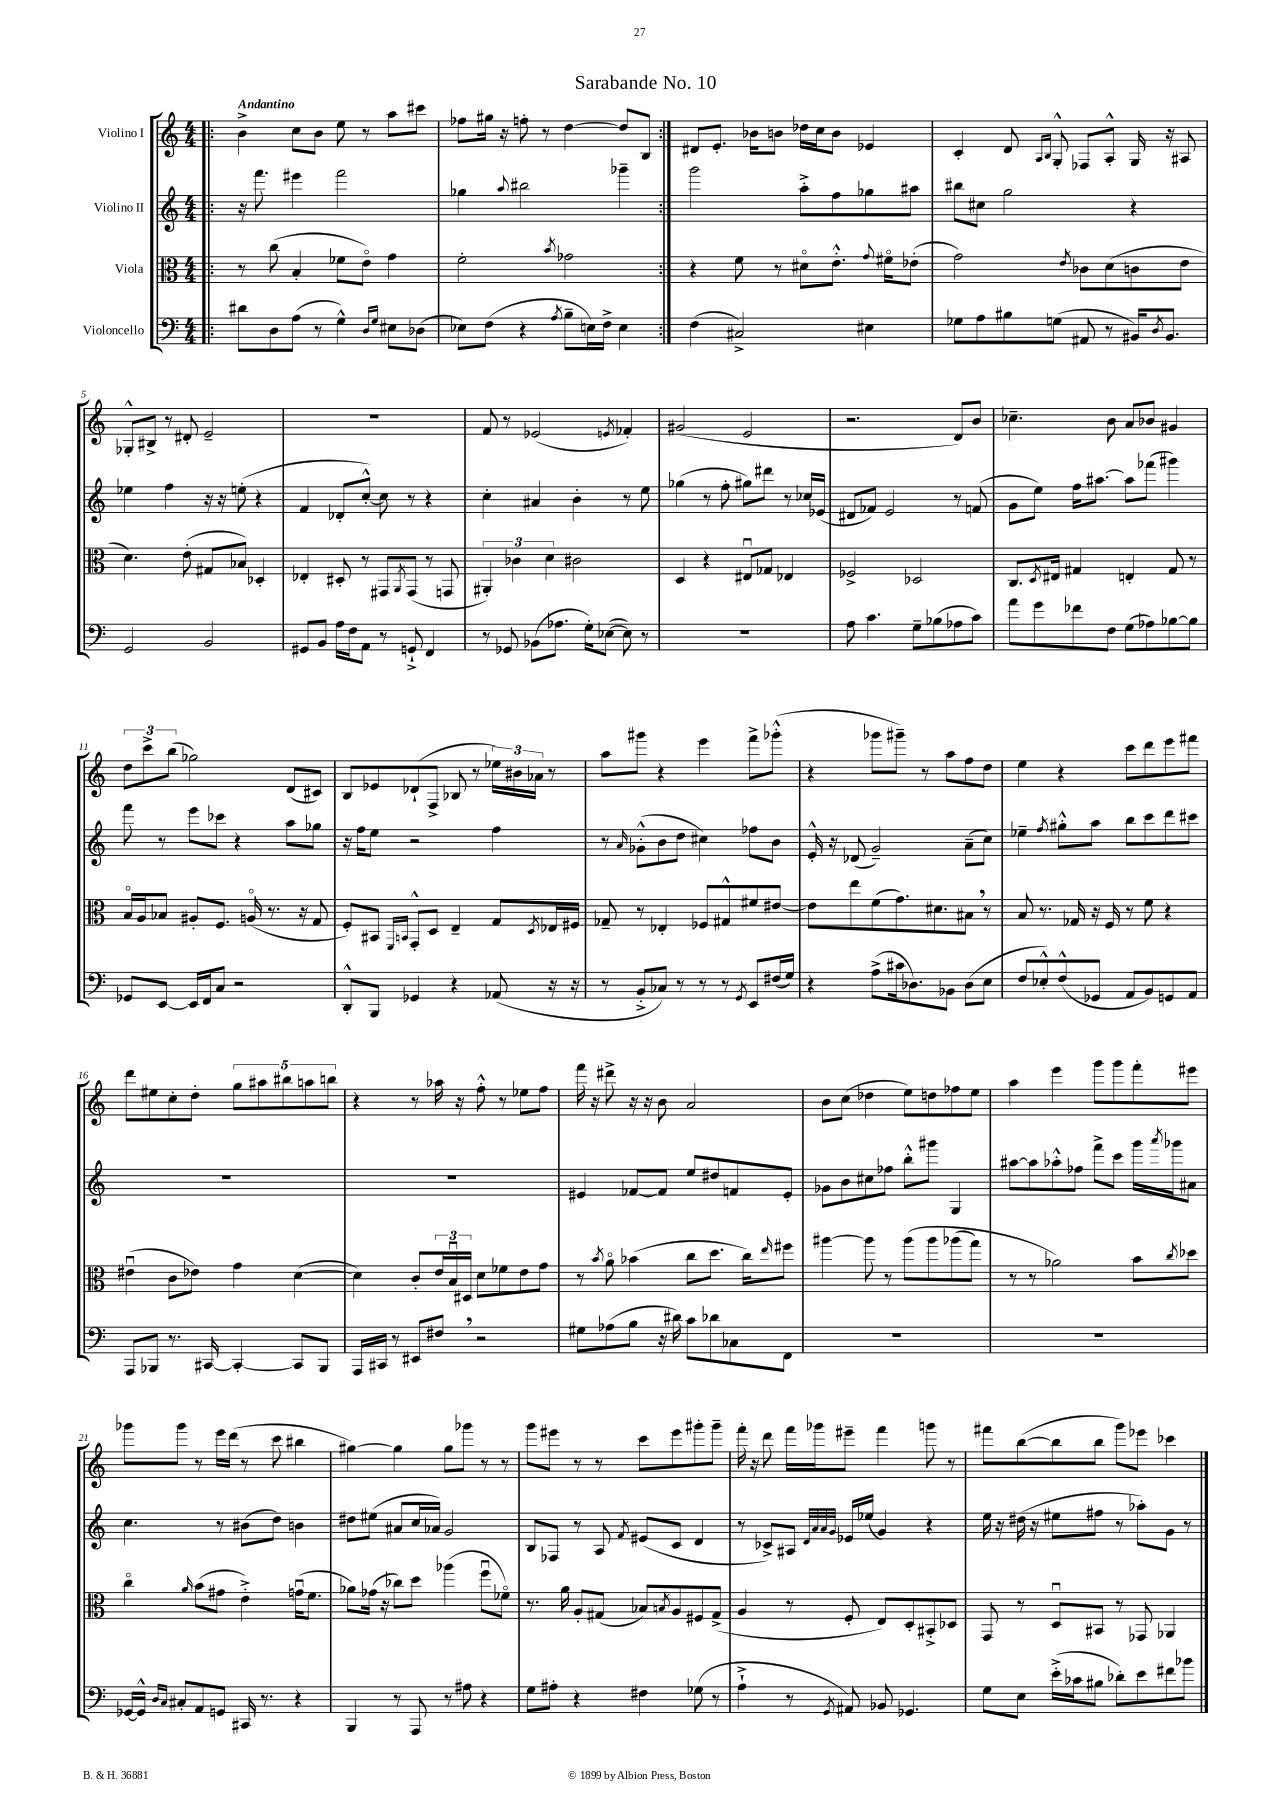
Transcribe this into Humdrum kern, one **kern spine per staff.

**kern	**kern	**kern	**kern
*part4	*part3	*part2	*part1
*staff4	*staff3	*staff2	*staff1
*I"Violoncello	*I"Viola	*I"Violino II	*I"Violino I
*clefF4	*clefC3	*clefG2	*clefG2
*k[]	*k[]	*k[]	*k[]
*M4/4	*M4/4	*M4/4	*M4/4
=1!|:	=1!|:	=1!|:	=1!|:
!	!	!	!LO:TX:a:B:t=Andantino
8d#X\L	8r	16r	4b^\
.	.	8.fff\	.
8D\	(8cc\	.	.
(8A\J	4B'/	4eee#X\	8cc\L
8r	.	.	8b\J
4G^^\)	8f-X\L	2fff\	8ee\
.	8e\J)	.	8r
16qqD/LL	.	.	.
16qqG/JJ	.	.	.
8E#X\L	4g\	.	8aa\L
(8D-X\J	.	.	8ccc#X\J
=2	=2	=2	=2
8E-X\L)	2f'\	4gg-X\	8ff-X\L
(8F\J	.	.	16gg#X\Jk
.	.	.	16r
.	.	8qqaa/	.
4r	.	2bb#X\	8ffn'\
.	.	.	8r
8qA/	8qb/	.	.
8B~\L	2g-X\	.	[4dd\
16En\L)	.	.	.
16F^\JJ	.	.	.
4E\	.	4ggg-X~\	8dd/L]
.	.	.	8B/J
=3:|!	=3:|!	=3:|!	=3:|!
(4F\	4r	2ggg\	8d#X/L
.	.	.	8.e'/J
2C#X^/)	8f\	.	.
.	.	.	16b-X\KL
.	8r	.	8bn\J
.	8d#X\L	8aa'^\L	16dd-X\LL
.	.	.	16cc\J
.	8.e'^^\J	8ff\	8b\J
4E#X\	.	8gg-X\	4e-X/
.	8qqg/	.	.
.	16f#X\KL	.	.
.	(8e-X'\J	8aa#X\J	.
=4	=4	=4	=4
8G-X\L	2g\)	8bb#X\L	4c'/
8A\	.	8cc#X\J	.
8B#X\	.	2gg\	8d/
.	.	.	16qqA/LL
.	.	.	16qqB/JJ
(8Gn\J	.	.	8G'^^/
.	8qe/	.	.
8AA#X/	8c-X\L	.	8F-X/L
8r	(8d\	.	8A'^^/J
16BB#X/KL)	8cn\	4r	16G/
8qD/	.	.	.
8.BB#/J	.	.	16r
.	8e\J	.	8A#X/
!!LO:LB:g=z
=5	=5	=5	=5
2GG/	4.d\)	4ee-X\	8G-X'^^/L
.	.	.	8B#X^/J
.	.	4ff\	8r
.	(8e'\	.	8d#X'/
2BB/	8G#X/L	16r	2e~/
.	.	16r	.
.	8B-X/J)	(8een'\	.
.	4D-X'/	4r	.
=6	=6	=6	=6
8GG#X/L	4E-X'/	4f/	1r
8BB/J	.	.	.
16A\LL	8D#X'/	8d-X'/L	.
16F\J	.	.	.
8AA\J	8r	[8cc'^^/J)	.
8r	8GG#X/L	8cc\]	.
.	8qAA/	.	.
8GGn`^/	(8GG#/J	8r	.
4FF/	8r	4r	.
.	8GGn/	.	.
=7	=7	=7	=7
8r	6AA#X'/)	4cc'\	8f/
8GG-X/	.	.	8r
.	6c-X\	.	.
(8BB-X\L	.	4a#X/	(2e-X/
.	6d\	.	.
8.A-X\J	.	.	.
.	2c#X\	4b'\	.
16G'\KL)	.	.	.
([8E-X\J	.	.	.
.	.	.	8qen/
8E-\])	.	8r	4f-X'/)
8r	.	8ee\	.
=8	=8	=8	=8
1r	4D/	(4gg-X\	(2g#X/
.	4r	8r	.
.	.	8ff'\	.
.	8E#Xu/L	8gg#X\L)	2e/
.	8G-X/J	8ddd#X\J	.
.	4E-X/	8r	.
.	.	16cc-X/LL	.
.	.	(16e-X/JJ	.
=9	=9	=9	=9
8A\	2F-X^/	8d#X/L	2.r
4.c\	.	8f-X/J)	.
.	.	2e/	.
8G~\L	2D-X/	.	.
(8B-X\	.	.	.
8A-X\	.	8r	8d/L)
8c\J)	.	(8fn/	8b/J
=10	=10	=10	=10
8a\L	8.C/L	8g\L	4.cc-X~\
8g\	.	8ee\J)	.
.	8qD/	.	.
.	16E#X/Jk	.	.
8f-X\	4G#X/	16ff\KL	.
.	.	[8.aa#X\J	.
8F\J	.	.	8b\
(8G\L	4En'/	8aa#\L]	8a/L
8A-X\)	.	(8fff-X\J	8b-X/J
[8B-X\	8G#/	4ggg#X\)	4g#X/
8B-\J]	8r	.	.
!!LO:LB:g=z
=11	=11	=11	=11
8GG-X/L	16B/LL	8fff\	12dd\L
.	16A/J	.	.
.	.	.	12ccc^\
[8EE/J	8B-X/J	8r	.
.	.	.	(12bb\J
16EE/LL]	8A#X'/L	8eee\L	2gg-X\)
16FF/J	.	.	.
8C/J	8.F/J	8ccc-X\J	.
2r	.	4r	.
.	(16An/	.	.
.	8.r	.	.
.	.	8aa\L	(8d/L
.	16r	.	.
.	8G/	8gg-X\J	8c#X/J)
=12	=12	=12	=12
8DD'^^/L	8F'/L)	16r	8B/L
.	.	16ff\KL	.
8BBB/J	8BB#X/J	8ee\J	8e-X/
.	16qqFF/LL	.	.
.	16qqBBn/JJ	.	.
4GG-X/	8GG'^^/L	2r	(8d-X`/
.	8D/J	.	8F^/J
4r	4E~/	.	8B-X/
.	.	.	8r
(8AA-X/	8G/L	4ff\	24ee-X\LL)
.	.	.	24b#X\
.	.	.	24a-X\JJ
.	8qD/	.	.
16r	16E-X/L	.	8r
16r	16F#X/JJ	.	.
=13	=13	=13	=13
8r	8G-X~/	8r	8aa\L
.	.	16qqa/	.
8BB'^/L	8r	(8g-X'^^\L	8ggg#X\J
8C-X/J)	4E-X'/	8b\	4r
8r	.	8dd\J	.
8r	8F-X/L	4cc#X\)	4eee\
8r	8G#X^^/	.	.
8qGG/	.	.	.
8EE/L	8f#X/	8ff-X\L	8fff^\L
(16F#X/L	[8e#X/J	8b\J	(8ggg-X'^^\J
16G/JJ)	.	.	.
=14	=14	=14	=14
4r	8e#\L]	16e'^^/	4r
.	.	16r	.
.	8ee\	(8d-X/	.
(8A^\L	(8f\	2g~/)	8ggg-X\L
16c#X\k	8.g\)	.	8ggg#X~\J)
8.D-X\)	.	.	.
.	.	.	8r
.	8.d#X\	.	.
8BB-X\J	.	.	8aa\L
(8D-\L	8B#X,\J	(8a~\L	8ff\
8E\J	8r	8cc\J)	8dd\J
=15	=15	=15	=15
8F/L	8B/	4ee-X~\	4ee\
8E-X'^^/)	8.r	.	.
.	.	8qff/	.
(8F^^/	.	8gg#X'^^\L	4r
.	16G-X/	.	.
8GG-X/J	16r	8aa\J	.
.	16F/	.	.
8AA/L	8r	8bb\L	8ccc\L
8BB/)	8f\	8ccc\	8ddd\
8GGn/	4r	8ddd\	8eee\
8AA/J	.	8ccc#X\J	8fff#X\J
!!LO:LB:g=z
=16	=16	=16	=16
8AAA/L	(4e#Xu\	1r	8ddd\L
8BBB-X/J	.	.	8ee#X\
8.r	8c\L	.	8cc'\
.	8e-X\J)	.	8dd'\J
[16CC#X/	.	.	.
4CC#'/_	4g\	.	10gg\L
.	.	.	10aa#X\
.	.	.	10bb#X\
8CC#/L]	([4d\	.	.
.	.	.	10aan\
8BBB-/J	.	.	.
.	.	.	10bbn\J
=17	=17	=17	=17
16AAA/LL	4d\])	1r	4r
16CC#X/JJ	.	.	.
8r	.	.	.
8EE#X/L	8c'/L	.	8r
8F#X,/J	24e/L	.	16aa-X\
.	24Bu/	.	.
.	.	.	16r
.	24D#X/JJ	.	.
2r	8d\L	.	8ff'^^\
.	8f-X\	.	8r
.	8e\	.	8ee-X\L
.	8g\J	.	8ff\J
=18	=18	=18	=18
8G#X\L	8r	4e#X/	16fff\
.	.	.	16r
.	8qb/	.	.
(8A-X\	8a\	.	8ddd#X^\
8B\J	(4b-X\	[8f-X/L	16r
.	.	.	16r
16r	.	8f-/J]	8b\
16d#X\)	.	.	.
8c\L	8cc\L	8ee/L	2a/
8d-X\	8.dd\J	8dd#X/	.
8C-X\	.	8fn/	.
.	16cc\KL)	.	.
.	16qqee/	.	.
8FF\J	8ff#X\J	8e#'/J	.
=19	=19	=19	=19
1r	[4aa#X\	8g-X\L	8b\L
.	.	8b\	(8cc\J
.	8aa#\]	8cc#X\	4dd-X\
.	8r	8ff-X\J	.
.	(8aa#\L	8bb'^^\L	8ee\L)
.	8aa#\	8ggg#X\J	8ddn\
.	(8aa-X\	4G/	8ff-X\
.	8gg\J)	.	8ee\J
=20	=20	=20	=20
1r	8r	[8aa#X\L	4aa\
.	8r	8aa#\]	.
.	2a-X\)	8aa-X'^^\	4eee\
.	.	8ff-X\J	.
.	.	8fff^\L	8ggg\L
.	.	8ccc\J	8ggg\
.	8b\L	16ggg\LL	8fff'\
.	.	8qaaa/	.
.	.	16ggg-X\J	.
.	8qcc/	.	.
.	8dd-X\J	8a#X\J	8eee#X\J
!!LO:LB:g=z
=21	=21	=21	=21
[16GG-X/LL	4cc\	4.cc\	8ggg-X\L
16GG-^^/JJ]	.	.	.
16qqD/LL	.	.	.
16qqC/JJ	.	.	.
8C#X'/L	.	.	8ggg-\J
.	16qqa/	.	.
8AA/	(8b\L	.	8r
8GGn/J	8g#X\J	8r	16eee\LL
.	.	.	(16ddd\JJ
16CC#X/	4e'^\)	(8b#X\L	8r
8.r	.	.	.
.	.	8dd\J)	8ccc\
4r	(16gnu\KL	4bn\	4bb#X\
.	8.f\J	.	.
=22	=22	=22	=22
4BBB/	8a-X\L)	8dd#X\L	[4gg#X\)
.	(16g-X\Jk	(8ee#X\J	.
.	16r	.	.
8r	8cc-X\L)	8a#X/L	4gg#\]
8AAA/	8dd\J	16cc/L	.
.	.	16a-X/JJ)	.
8r	(4aa-X\	2g/	8gg#\L
8A#X\	.	.	8ggg-X\J
4r	8ffu\L	.	8r
.	8f-X\J)	.	8r
=23	=23	=23	=23
8G\L	8.r	8B/L	8ggg\L
8A#X'\J	.	8F-X/J	8eee#X\J
.	16a\	.	.
4r	8A'/L	8r	8r
.	(8G#X/J	8A/	8r
.	.	8qf/	.
4F#X\	8B-X/L)	(8e#X/L	8ccc\L
.	8qBn/	.	.
.	8A/	8c/J	8eee#\
(8G-X\	8F#X/	4d/	8ggg#X'\
8r	(8G#^/J	.	8ggg#~\J
=24	=24	=24	=24
4A`^\	4A/	8r	16fff'\
.	.	.	16r
.	.	8c-X^/L)	8ddd\
8r	8r	8A#X/J	16fff\LL
.	.	.	16ggg-X\J
.	.	32qqd/LLL	.
.	.	32qqa/	.
.	.	32qqa/	.
8qGG/	.	32qqg/JJJ	.
8AA#X/)	8F'/	16e-X/LL	8eee#X~\J
.	.	(16ee-X/JJ	.
8BB-X/	8E/L)	4g/)	4fff\
4.GG-X/	8D'/	.	.
.	8BB#X'^/	4r	8gggn\
.	8D-X/J	.	8r
=25	=25	=25	=25
8G\L	8GG/	16ee\	8fff#X\L
.	.	16r	.
8E\J	8r	(16dd#X\	([8bb\
.	.	16r	.
(16e'^\LL	8Du/L	8ee#X\L	8bb\]
16c-X\J	.	.	.
8B#X\J	8BB#X/J	8ff#X\J	8bb\J
8d-X'\L)	8r	8r	8ggg\L)
8e\	8GG-X/	8aa-X'\L)	8eee-X\J
8f#X\	4AA-X/	8g\J	4ccc-X\
8b-X\J	.	8r	.
==	==	==	==
*-	*-	*-	*-
